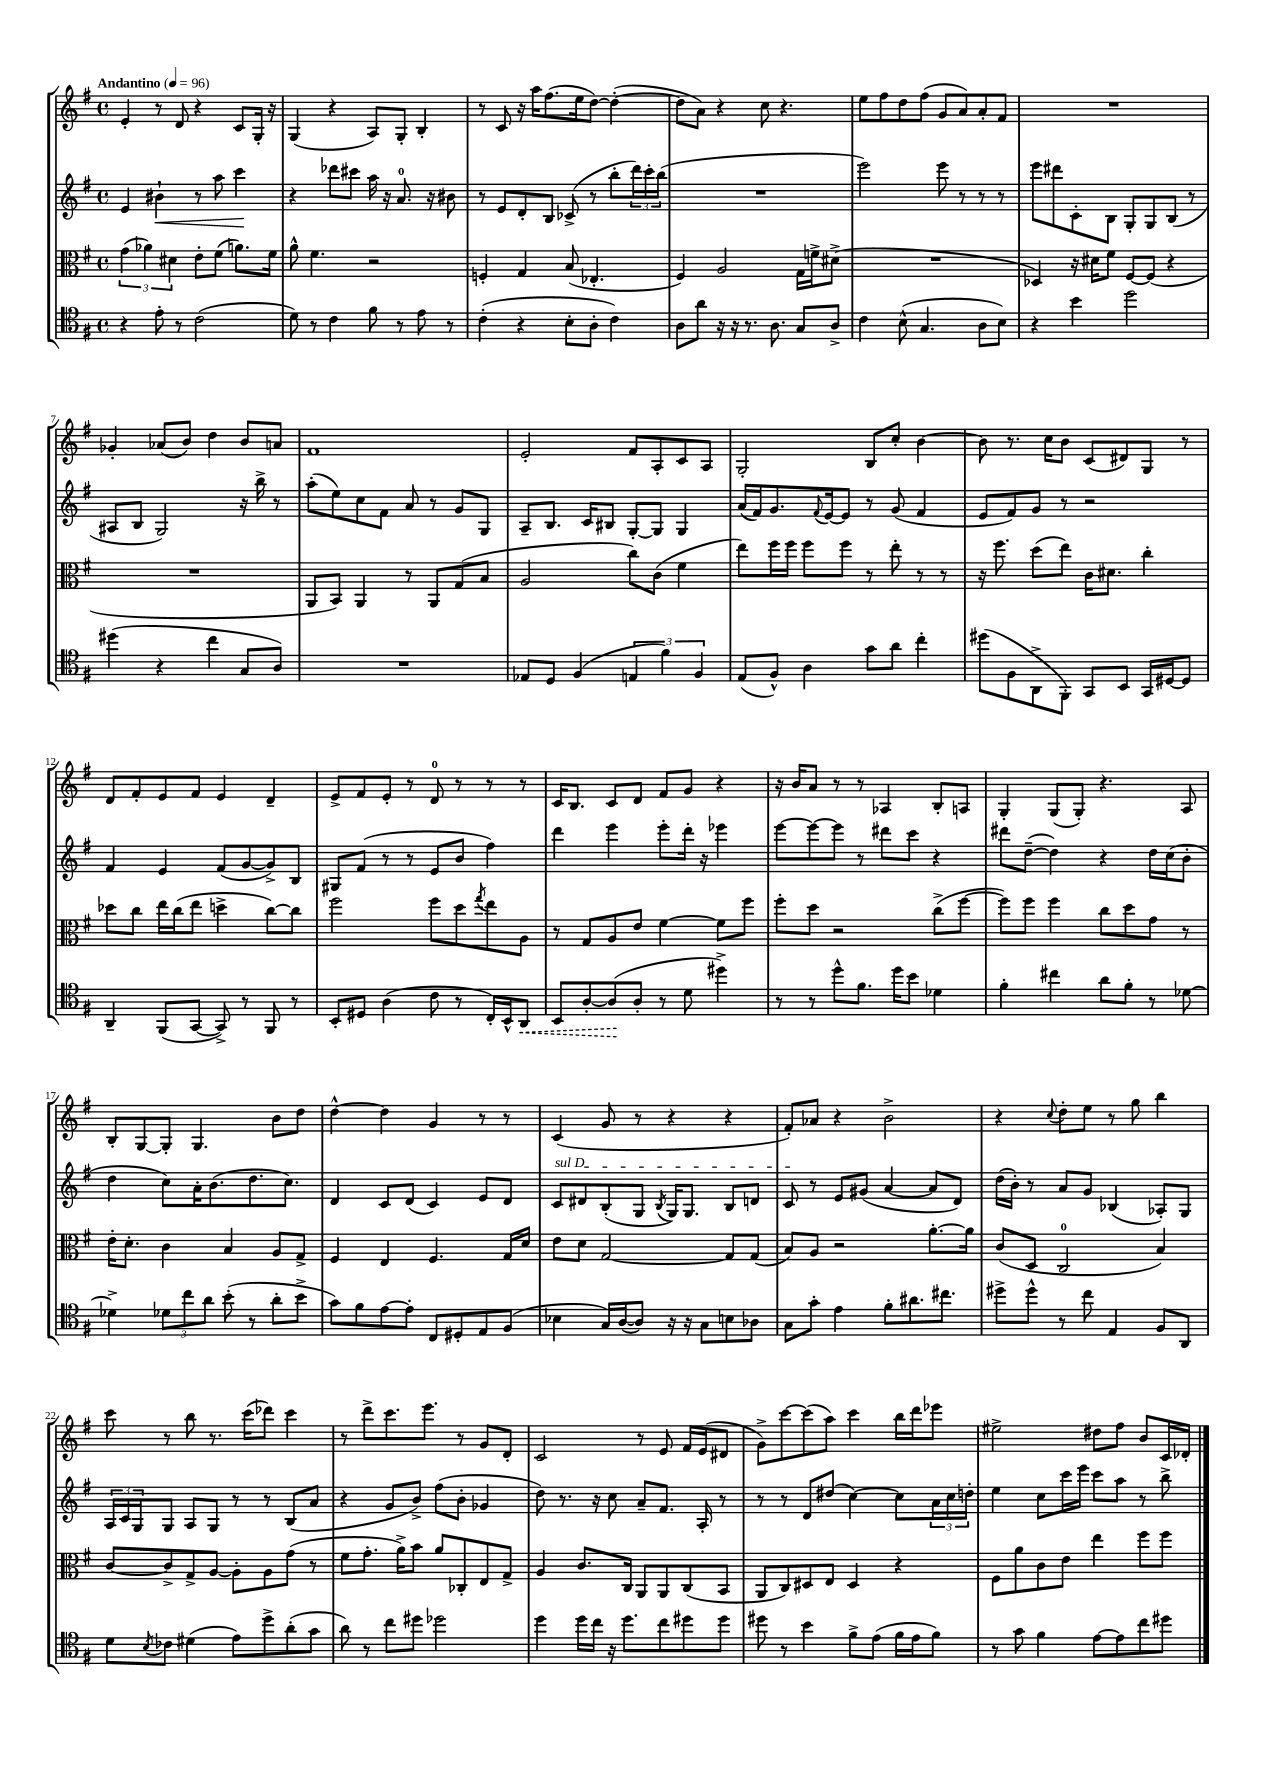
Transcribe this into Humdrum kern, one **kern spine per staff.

**kern	**dynam	**kern	**kern	**dynam	**kern
*part4	*part4	*part3	*part2	*part2	*part1
*staff4	*staff4	*staff3	*staff2	*staff2	*staff1
*clefC4	*	*clefC3	*clefG2	*	*clefG2
*k[f#]	*	*k[f#]	*k[f#]	*	*k[f#]
*M4/4	*	*M4/4	*M4/4	*	*M4/4
*met(c)	*	*met(c)	*met(c)	*	*met(c)
*MM96	*	*MM96	*MM96	*	*MM96
=1	=1	=1	=1	=1	=1
!	!	!	!	!	!LO:TX:a:B:t=Andantino
4r	.	(6g\	4e/	.	4e'/
.	.	6a-X\)	.	.	.
!	!	!	!	!LO:HP:b	!
8e'\	.	.	4b#X`\	<	8r
.	.	6d#X\	.	.	.
8r	.	.	.	.	8d/
(2c\	.	8e'\L	8r	.	4r
.	.	(8f#\J	8aa\	.	.
.	.	8.an\L)	4ccc\	.	8c/L
.	.	.	.	.	16G'/Jk
.	.	16f#\Jk	.	.	16r
.	.	.	.	[	.
=2	=2	=2	=2	=2	=2
8d\)	.	8a^^\	4r	.	(4G/
8r	.	4.f#\	.	.	.
4c\	.	.	8ddd-X\L	.	4r
.	.	.	8ccc#X\J	.	.
8f#\	.	2r	16aa\	.	8A/L)
.	.	.	16r	.	.
8r	.	.	8.a/	.	8G'/J
8e\	.	.	.	.	4B'/
.	.	.	16r	.	.
8r	.	.	8b#X\	.	.
=3	=3	=3	=3	=3	=3
(4c'\	.	4Fn'/	8r	.	8r
.	.	.	8e/L	.	8c/
4r	.	4G/	8d'/	.	16r
.	.	.	.	.	16aa\KL
.	.	.	8B/J	.	(8.ff#\
8B'\L	.	(8B/	(8c-X^/	.	.
.	.	.	.	.	16ee\k
8A'\J	.	4.E-X'/	8r	.	[8dd\J)
4c\)	.	.	8bb'\L	.	(4dd'\_
.	.	.	24ddd\L)	.	.
.	.	.	24ccc'\	.	.
.	.	.	(24bb\JJ	.	.
=4	=4	=4	=4	=4	=4
8A\L	.	4F#/)	1r	.	8dd\L]
8a\J	.	.	.	.	8a\J)
16r	.	2A/	.	.	4r
16r	.	.	.	.	.
8.r	.	.	.	.	.
.	.	.	.	.	8cc\
8.A\	.	.	.	.	.
.	.	.	.	.	4.r
8G/L	.	16G\LL	.	.	.
.	.	16fn^\J	.	.	.
8A^/J	.	(8d#X^\J	.	.	.
=5	=5	=5	=5	=5	=5
4c\	.	1r	2eee\)	.	8ee\L
.	.	.	.	.	8ff#\
(8B^^\	.	.	.	.	8dd\
4.G/	.	.	.	.	(8ff#\J
.	.	.	8eee\	.	8g/L
.	.	.	8r	.	8a/)
8A\L	.	.	8r	.	8a'/
8B\J)	.	.	8r	.	8f#/J
=6	=6	=6	=6	=6	=6
4r	.	4D-X/)	8eee\L	.	1r
.	.	.	8ddd#X\	.	.
4b\	.	16r	8c'\	.	.
.	.	16d#X\KL	.	.	.
.	.	8f#\J	8B\J	.	.
2dd\	.	[8F#/L	8G'/L	.	.
.	.	(8F#/J]	8G/	.	.
.	.	4r	(8B/J	.	.
.	.	.	8r	.	.
!!LO:LB:g=z
=7	=7	=7	=7	=7	=7
(4dd#X\	.	1r	8A#X/L	.	4g-X'/
.	.	.	8B/J	.	.
4r	.	.	2G/)	.	(8a-X/L
.	.	.	.	.	8b/J)
4cc\	.	.	.	.	4dd\
8G/L	.	.	16r	.	8b/L
.	.	.	16bb^\	.	.
8A/J)	.	.	8r	.	8an/J
=8	=8	=8	=8	=8	=8
1r	.	8AA/L	(8aa'\L	.	1f#
.	.	8BB/J)	8ee\)	.	.
.	.	4AA/	8cc\	.	.
.	.	.	8f#\J	.	.
.	.	8r	8a/	.	.
.	.	8AA/L	8r	.	.
.	.	(8G/	8g/L	.	.
.	.	8B/J	8G/J	.	.
=9	=9	=9	=9	=9	=9
8E-X/L	.	2A/	8A~/L	.	2e'/
8D/J	.	.	8.B/J	.	.
(4F#/	.	.	.	.	.
.	.	.	16c/KL	.	.
.	.	.	8B#X/J	.	.
6En/	.	8cc\L)	[8G'/L	.	8f#/L
.	.	(8c\J	8G/J]	.	8A'/
6f#\)	.	.	.	.	.
.	.	4f#\	4G/	.	8c/
6F#/	.	.	.	.	.
.	.	.	.	.	8A/J
=10	=10	=10	=10	=10	=10
(8E/L	.	8ee\L)	(16a/LL	.	2G'/
.	.	.	16f#/J)	.	.
8F#^^/J)	.	16ff#\L	8.g/	.	.
.	.	16ff#\JJ	.	.	.
4A\	.	8ff#\L	.	.	.
.	.	.	8qqf#/	.	.
.	.	.	[16e/k	.	.
.	.	8ff#\J	8e/J]	.	.
8g\L	.	8r	8r	.	8B/L
8a\J	.	8ee'\	(8g/	.	8cc'/J
4cc'\	.	8r	4f#/	.	[4b\
.	.	8r	.	.	.
=11	=11	=11	=11	=11	=11
(8dd#X\L	.	16r	8e/L	.	8b\]
.	.	8.ff#\	.	.	.
8F#\	.	.	8f#/)	.	8.r
8AA^\	.	(8dd\L	8g/J	.	.
.	.	.	.	.	16cc\KL
8FF#'\J)	.	8ee\J)	8r	.	8b\J
8GG/L	.	16c\KL	2r	.	(8c/L
.	.	8.d#X\J	.	.	.
8BB/J	.	.	.	.	8d#X/)
16GG/LL	.	4cc'\	.	.	8G/J
[16D#X/J	.	.	.	.	.
8D#/J]	.	.	.	.	8r
!!LO:LB:g=z
=12	=12	=12	=12	=12	=12
4AA~/	.	8dd-X\L	4f#/	.	8d/L
.	.	8cc\J	.	.	8f#'/
(8FF#/L	.	16ee\LL	4e/	.	8e/
.	.	(16cc\J	.	.	.
[8GG/J	.	8ee\J	.	.	8f#/J
8GG^/])	.	4ddn^\	(8f#/L	.	4e/
8r	.	.	[8g/	.	.
8FF#/	.	[8cc\L)	8g^/])	.	4d~/
8r	.	8cc\J]	8B/J	.	.
=13	=13	=13	=13	=13	=13
8BB'/L	.	2ff#\	8G#X/L	.	8e^/L
8D#X/J	.	.	(8f#/J	.	8f#/
(4A\	.	.	8r	.	8e'/J
.	.	.	8r	.	8r
8c\	.	8ff#\L	8e/L	.	8d/
8r	.	8dd\	8b/J	.	8r
.	.	8qgg/	.	.	.
16C'/LL)	.	8ee\	4ff#\)	.	8r
16BB^^/J	.	.	.	.	.
!	!LO:HP:b	!	!	!	!
8AA/J	<	8A\J	.	.	8r
=14	=14	=14	=14	=14	=14
8BB/L	.	8r	4ddd\	.	16c/KL
.	.	.	.	.	8.B/J
[8A'/	.	8G/L	.	.	.
(8A/]	.	8A/	4eee\	.	8c/L
8A'/J	[	8e/J	.	.	8d/J
8r	.	[4f#\	8eee'\L	.	8f#/L
8d\	.	.	16ddd'\Jk	.	8g/J
.	.	.	16r	.	.
4dd#X^\)	.	8f#\L]	4eee-X\	.	4r
.	.	8ff#\J	.	.	.
=15	=15	=15	=15	=15	=15
8r	.	8ff#'\L	[8eee\L	.	16r
.	.	.	.	.	16b/KL
8r	.	8dd\J	8eee\_	.	8a/J
8dd^^\L	.	2r	8eee\J]	.	8r
8.f#\J	.	.	8r	.	8r
.	.	.	8ddd#X\L	.	4A-X/
16dd\KL	.	.	.	.	.
8b\J	.	.	8ccc\J	.	.
4d-X\	.	(8cc^\L	4r	.	8B'/L
.	.	[8ff#\J	.	.	8An/J
=16	=16	=16	=16	=16	=16
4f#'\	.	8ff#\L])	8ddd#X\L	.	4G'/
.	.	8ff#\J	([8dd~\J	.	.
4cc#X\	.	4ff#\	4dd\])	.	(8G/L
.	.	.	.	.	8G'/J)
8a\L	.	8cc\L	4r	.	4.r
8f#'\J	.	8dd\	.	.	.
8r	.	8g\J	16dd\LL	.	.
.	.	.	(16cc\J	.	.
[8d-X\	.	8r	8b'\J	.	8A/
!!LO:LB:g=z
=17	=17	=17	=17	=17	=17
4d-X^\]	.	16e'\KL	4dd\	.	8B'/L
.	.	8.d'\J	.	.	.
.	.	.	.	.	[8G/
12d-X\L	.	4c\	8cc\L)	.	8G'/J]
12cc\	.	.	.	.	.
.	.	.	16a'\K	.	4.G/
12a\J	.	.	.	.	.
.	.	.	(8.b\	.	.
(8b'\	.	4B/	.	.	.
8r	.	.	8.dd\	.	.
8a'\L	.	8A/L	.	.	8b\L
.	.	.	8.cc\J)	.	.
8b^\J	.	8G^/J	.	.	8dd\J
=18	=18	=18	=18	=18	=18
8g\L)	.	4F#/	4d/	.	[4dd^^\
8f#\	.	.	.	.	.
[8e\	.	4E/	8c/L	.	4dd\]
8e'\J]	.	.	(8d/J	.	.
8C/L	.	4.F#/	4c/)	.	4g/
8D#X'/	.	.	.	.	.
8E/	.	.	8e/L	.	8r
(8F#/J	.	16G/LL	8d/J	.	8r
.	.	16d/JJ	.	.	.
=19	=19	=19	=19	=19	=19
!	!	!	!LO:TX:a:i:t=sul D	!	!
4B-X\	.	8e\L	8c/L	.	(4c/
.	.	8d\J	8d#X/	.	.
16G/LL)	.	[2G/	(8B'/	.	8g/
([16A/J	.	.	.	.	.
8A/J])	.	.	8G/J	.	8r
.	.	.	8qB/	.	.
16r	.	.	16G/KL)	.	4r
16r	.	.	8.G/J	.	.
8G\L	.	.	.	.	.
8Bn\	.	8G/L]	8B/L	.	4r
8A-X\J	.	(8G/J	8dn/J	.	.
=20	=20	=20	=20	=20	=20
8G\L	.	8B/L)	8c/	.	8f#'/L)
8g'\J	.	8A/J	8r	.	8a-X/J
4e\	.	2r	8e/L	.	4r
.	.	.	(8g#X/J	.	.
8f#'\L	.	.	[4a/	.	2b^\
8.a#X\	.	.	.	.	.
.	.	[8.a'\L	8a/L]	.	.
8.cc#X\J	.	.	.	.	.
.	.	.	8d/J)	.	.
.	.	16a\Jk]	.	.	.
=21	=21	=21	=21	=21	=21
8dd#X^\L	.	(8c/L	(16dd\LL	.	4r
.	.	.	16b'\JJ)	.	.
8dd#^^\J	.	8D/J	8r	.	.
.	.	.	.	.	8qqcc/
8r	.	2C/	8a/L	.	8dd'\L
8cc\	.	.	8g/J	.	8ee\J
4E/	.	.	(4B-X/	.	8r
.	.	.	.	.	8gg\
8F#/L	.	4B/)	8A-X'/L)	.	4bb\
8AA/J	.	.	8G/J	.	.
!!LO:LB:g=z
=22	=22	=22	=22	=22	=22
8d\L	.	[8c/L	24A/LL	.	8ccc\
.	.	.	24c/	.	.
.	.	.	24G/J	.	.
8qB/	.	.	.	.	.
8c-X\J	.	8c^/]	8G/J	.	8r
(4d#X\	.	8G^/	8A/L	.	8bb\
.	.	[8A/J	8G/J	.	8.r
8e\L)	.	8A'\L]	8r	.	.
.	.	.	.	.	(16ccc\KL
8dd^\	.	8A\	8r	.	8ddd-X\J)
(8a'\	.	(8g\J	(8B/L	.	4ccc\
8g\J	.	8r	8a/J	.	.
=23	=23	=23	=23	=23	=23
8a\)	.	8f#\L	4r	.	8r
8r	.	8.g'\J	.	.	8ddd^\L
8cc\L	.	.	8g/L	.	8.ccc\
.	.	16a^\KL)	.	.	.
8dd#X\J	.	8b\J	8b^/J)	.	.
.	.	.	.	.	8.eee\J
2dd-X\	.	8a/L	(8ff#\L	.	.
.	.	8C-X'/	8b'\J	.	8r
.	.	8E/	4g-X/	.	8g/L
.	.	8G^/J	.	.	8d'/J
=24	=24	=24	=24	=24	=24
4dd\	.	4A/	8dd\)	.	2c/
.	.	.	8.r	.	.
16dd\LL	.	8.c/L	.	.	.
16cc\JJ	.	.	16r	.	.
16r	.	.	8cc\	.	.
8.dd\L	.	16C/Jk	.	.	.
.	.	8AA/L	8a~/L	.	8r
8cc\	.	8AA/	8.f#/J	.	8e/
8dd#X\	.	(8C/	.	.	16f#/LL
.	.	.	16A'/	.	(16e/J
8dd#\J	.	8BB/J	8r	.	8d#X/J
=25	=25	=25	=25	=25	=25
8dd#X\	.	8AA/L	8r	.	8g^\L)
8r	.	8C/)	8r	.	[8ccc\
4b\	.	8D#X/	8d/L	.	(8ccc\]
.	.	8E/J	(8dd#X/J	.	8aa\J)
8f#^\L	.	4D#/	[4cc\)	.	4ccc\
(8e\J	.	.	.	.	.
16f#\LL	.	4r	8cc\L]	.	16bb\LL
16e\J	.	.	.	.	16ddd\J
8f#\J)	.	.	24a\L	.	8eee-X\J
.	.	.	24cc\	.	.
.	.	.	24ddn'\JJ	.	.
=26	=26	=26	=26	=26	=26
8r	.	8F#\L	4ee\	.	2ee#X^\
8g\	.	8a\	.	.	.
4f#\	.	8c\	8cc\L	.	.
.	.	8e\J	16ccc\L	.	.
.	.	.	16eee\JJ	.	.
[8e\L	.	4ee\	8ccc\L	.	8dd#X\L
8e\]	.	.	8aa\J	.	8ff#\J
8cc\	.	8ff#\L	8r	.	8b/L
8dd#X\J	.	8ff#\J	8bb^\	.	16c/L
.	.	.	.	.	16d-X'/JJ
==	==	==	==	==	==
*-	*-	*-	*-	*-	*-
